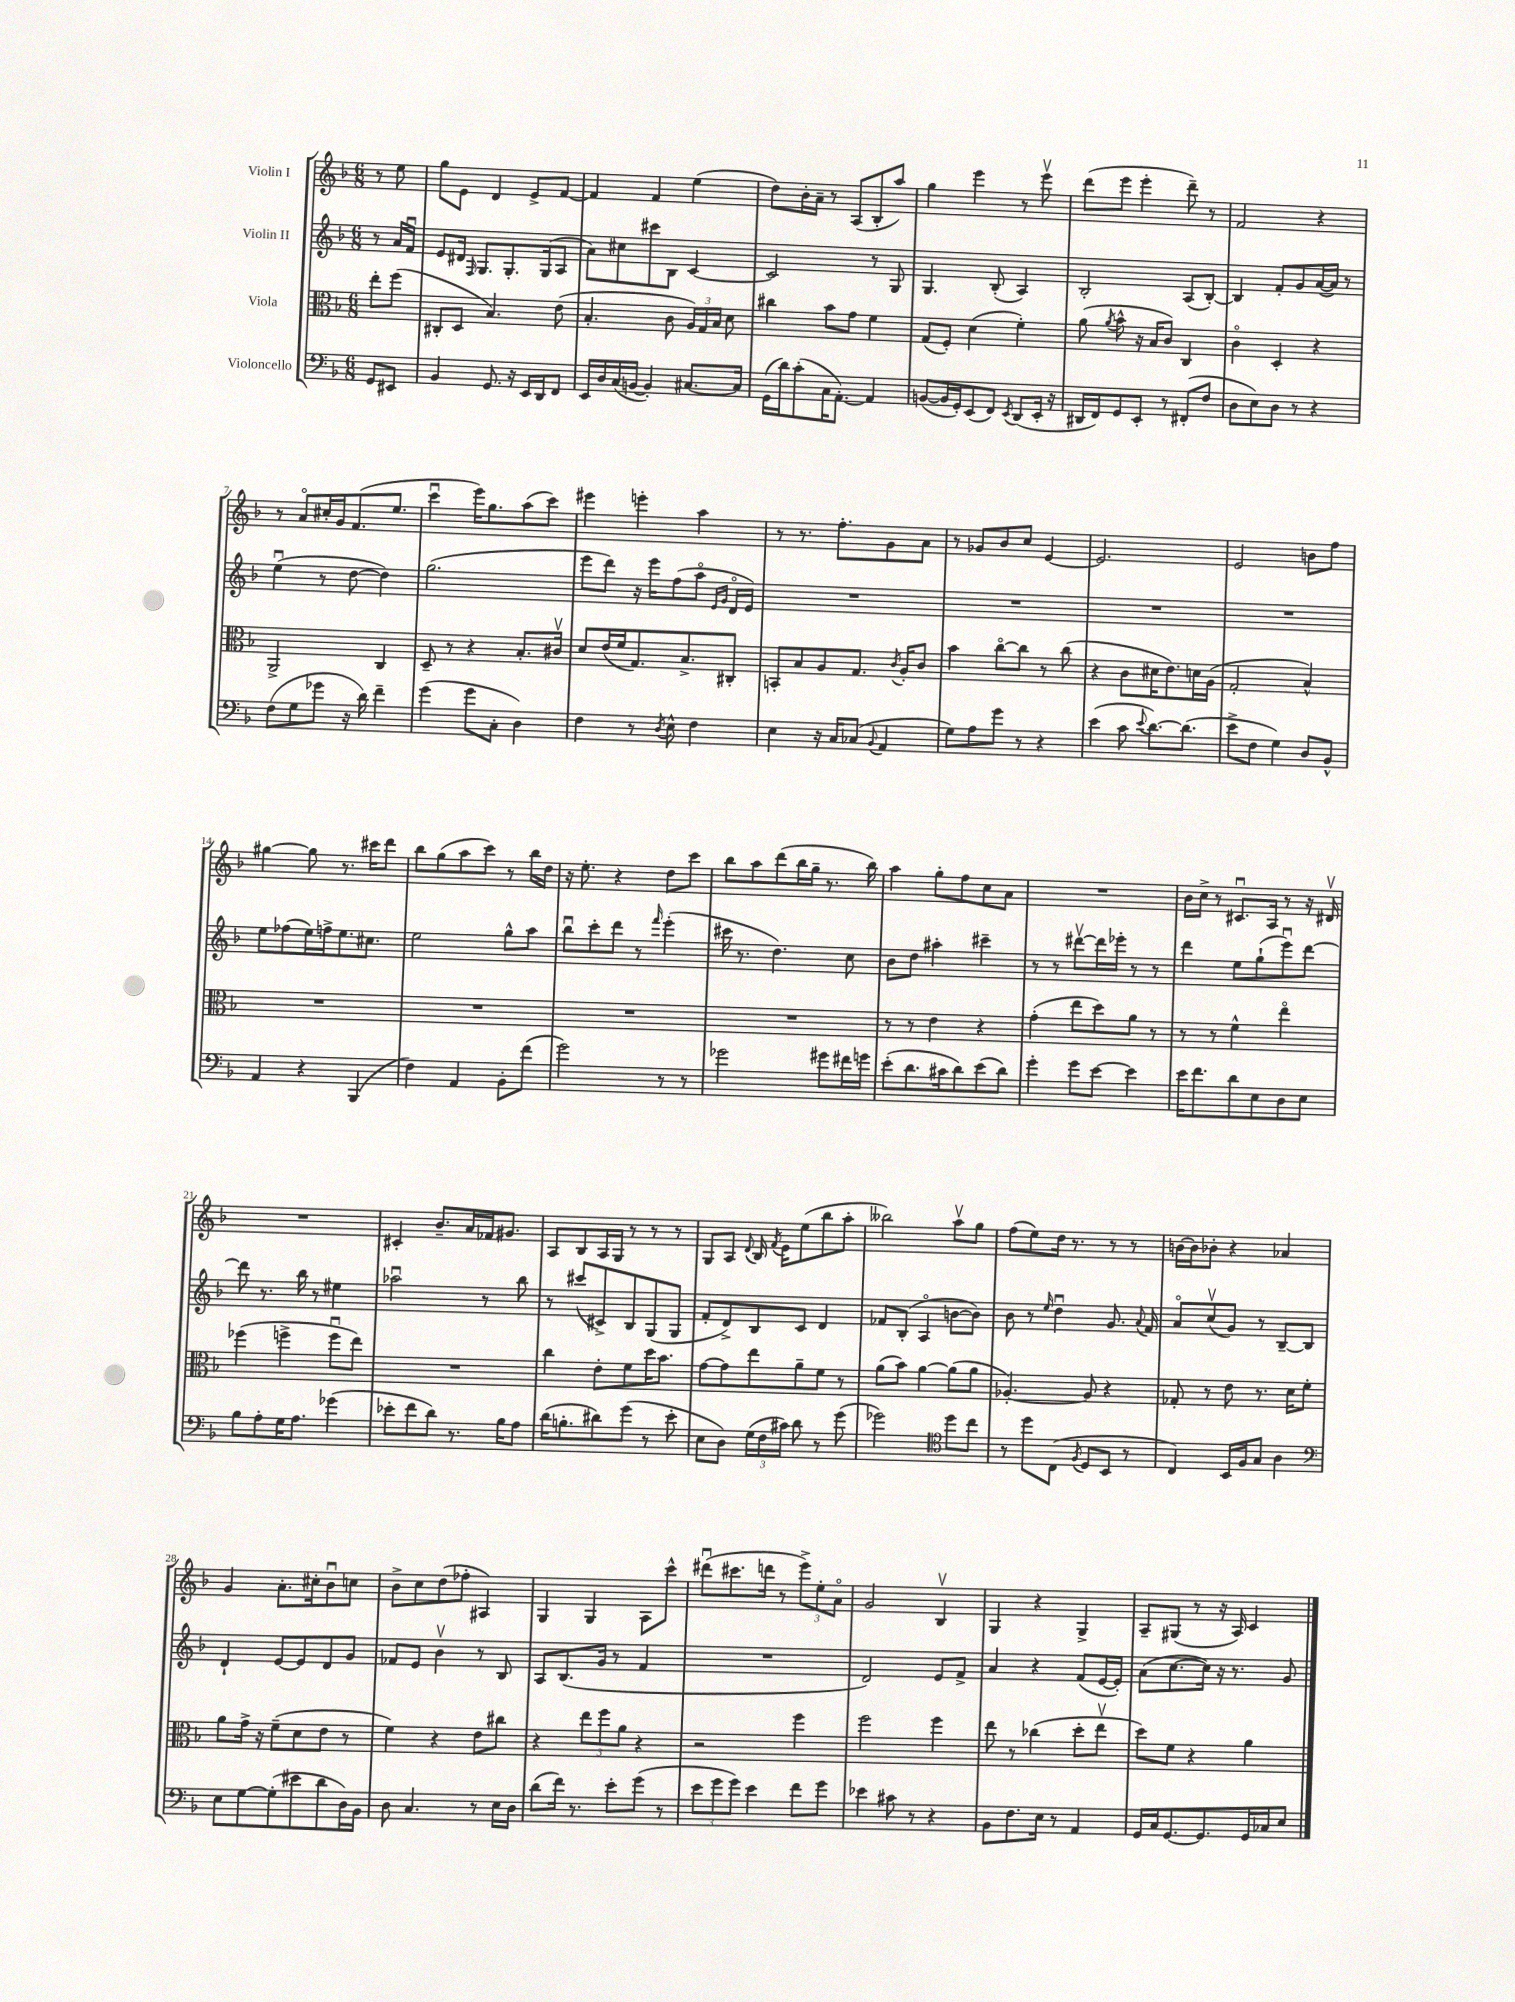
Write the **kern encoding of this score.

**kern	**kern	**kern	**kern
*staff4	*staff3	*staff2	*staff1
*clefF4	*clefC3	*clefG2	*clefG2
*k[b-]	*k[b-]	*k[b-]	*k[b-]
*M6/8	*M6/8	*M6/8	*M6/8
8GG	8ee'	8r	8r
8EE#	(8ff	16a	8ee
.	.	16fu	.
=	=	=	=
4BB-	8C#'	8e	8gg
.	8D	16d#	8e
.	.	16qqF	.
.	.	8.G	.
8.GG	4.B-)	.	4d
.	.	8.G'	.
16r	.	.	.
16EE	.	.	8e^
16DD	.	(16G	.
8FF	(8e	8A	[8f
=	=	=	=
16EE	4.B-'	8a)	4f]
16D	.	.	.
(16C	.	8cc#	.
[16BB	.	.	.
4BB'])	.	8ccc#	4f
.	8c	8B-	.
[8.C#	24A)	[4c	(4ee
.	24G	.	.
.	24B-	.	.
.	8d	.	.
16C#]	.	.	.
=	=	=	=
(16GG	4cc#	2c]	8dd)
16d)	.	.	.
(8c'	.	.	16b-'
.	.	.	16a~
16C	8b-	.	8r
[8.AA')	.	.	.
.	8g	.	(8A
4AA]	4f	8r	8B-'
.	.	8G	8aa)
=	=	=	=
([8BB	(8G	4.G	4gg
16BB]	8F')	.	.
16GG')	.	.	.
(8EE	(4d	.	4eee
8FF)	.	(8B-'	.
8qEE	.	.	.
(8DD	4f')	4A)	8r
16EE'	.	.	8eeev
16r	.	.	.
=	=	=	=
16DD#	(8a	2B-'	(8ddd
16FF)	.	.	.
.	8qa	.	.
8GG	8b-^^	.	8eee
8EE'	16r	.	4eee'
.	16B-	.	.
8r	8c)	.	.
(8FF#'	4C	(8A	8ddd~)
8F	.	[8B-')	8r
=	=	=	=
8D	4co	4B-]	2f
8E)	.	.	.
8D	4D'	8f'	.
8r	.	8g	.
4r	4r	([16a	4r
.	.	16a])	.
.	.	8r	.
=	=	=	=
(8F	2AA^	(4eeu	8r
8G	.	.	8ao
8g-	.	8r	16cc#'
.	.	.	16g
16r	.	[8dd	(8.f
16d)	.	.	.
4f~	4C	4dd])	.
.	.	.	8.ee
=	=	=	=
(4g	8D~	(2.gg	4cccu
.	8r	.	.
8g	4r	.	16eee)
.	.	.	8.gg
8C'	.	.	.
4D)	8.B-'	.	(8aa
.	.	.	8ccc)
.	16c#v	.	.
=	=	=	=
4F	8d	8eee	4eee#
.	(16e	8ddd)	.
.	16f	.	.
8r	8.G)	16r	4eee'
.	.	16eee	.
8qD	.	.	.
8E^^	.	(8ff	.
.	8.B-^	.	.
4F	.	8aao	4aa
.	.	16qqe	.
.	.	16qqg	.
.	8C#'	16do	.
.	.	16e)	.
=	=	=	=
4E	8BB'	2.r	8r
.	8B-	.	8.r
16r	8A	.	.
16C	.	.	8.ff'
(8C-	8.G	.	.
8qqBB-	.	.	.
4AA	.	.	8g
.	8qc	.	.
.	16A'	.	.
.	8c	.	8a
=	=	=	=
8G)	4b-	2.r	8r
8A	.	.	8g-
8g	[8cco	.	8b-
8r	8cc]	.	8cc
4r	8r	.	[4e
.	(8cc	.	.
=	=	=	=
(4e	4r	2.r	2.e]
8c	8c	.	.
8qqe	.	.	.
[8.d)	16d#	.	.
.	8.e)	.	.
(8.d]	.	.	.
.	16d	.	.
.	(16A	.	.
=	=	=	=
8e^	2G'	2.r	2e
8F	.	.	.
4G)	.	.	.
8D	4B-^^)	.	8b
8BB-^^	.	.	8ff
=	=	=	=
4AA	2.r	8ee	[4gg#
.	.	(8ff-	.
4r	.	16ee)	8gg#]
.	.	16ff^	.
.	.	8.ee	8.r
(4BBB-	.	.	.
.	.	8.cc#	16ccc#
.	.	.	8ddd
=	=	=	=
4F)	2.r	2ee	8bb-
.	.	.	(8gg
4AA	.	.	8aa
.	.	.	8ccc)
8BB-'	.	8gg^^	8r
(8f	.	8aa	16bb-
.	.	.	16dd
=	=	=	=
2g)	2.r	8bb-u	16r
.	.	.	8.ee'
.	.	8ccc'	.
.	.	8ddd	4r
.	.	8r	.
.	.	16qqfff	.
8r	.	(4eee'	8dd
8r	.	.	8ccc
=	=	=	=
2g-	2.r	16ccc#	8bb-
.	.	8.r	.
.	.	.	8aa
.	.	4.dd)	(8ddd
.	.	.	16bb-
.	.	.	16gg~
8g#	.	.	8.r
16f#	.	8cc	.
16g	.	.	16bb-)
=	=	=	=
(8e'	8r	8b-	4aa
8.d	8r	8dd	.
.	4e	4aa#'	8gg'
16c#	.	.	.
8d)	.	.	8ff
(8e	4r	4ccc#~	8cc
8d)	.	.	8a
=	=	=	=
4g'	(4g'	8r	2.r
.	.	8r	.
8g	8ee	[8ddd#v	.
[8e	8dd)	16ddd#]	.
.	.	16eee-'	.
4e]	8a	8r	.
.	8r	8r	.
=	=	=	=
16e	8r	4ddd	16b-
8.f	.	.	16cc^
.	8r	.	8r
8d	4f^^	8ee	8.c#u
8E	.	(8gg`	.
.	.	.	16A
8D	4eeo	8eeeu)	8r
8E	.	[8ddd	16r
.	.	.	16d#v
=	=	=	=
8B-	(4ff-	8ddd]	2.r
8A'	.	8.r	.
16G	4ff^	.	.
8.A	.	16bb-	.
.	.	8r	.
(4g-	8ffu	4ee#	.
.	8ee)	.	.
=	=	=	=
8e-'	2.r	2aa-u	4c#'
8f	.	.	.
8d)	.	.	8.b-~
8.r	.	.	.
.	.	.	16a
.	.	8r	16f-
16B-	.	.	8.g#
8A	.	8bb-	.
=	=	=	=
(16d	4cc	8r	8A
8.B'	.	.	.
.	.	(8ccc#	8B-
8d#)	8e'	8c#^)	16A
.	.	.	16G
(8g	8f	8B-	8r
8r	16dd	(8G	8r
.	8.b-	.	.
8e'	.	8G	8r
=	=	=	=
8E	[8g	8f'	8G
8D)	8g]	8d^)	8A
.	.	.	8qqd
(24G	8ee	8B-	16B-
24F	.	.	.
.	.	.	8qf
.	.	.	16e
24c#)	.	.	.
8d	8a~	8c	(8ee
8r	8f	4d	8bb-
(8g	8r	.	8aa'
=	=	=	=
2g-)	(8a	8f-	2bb--)
.	8b-)	(8B-'	.
.	[4a	4Ao	.
*clefC4	*	*	*
8dd	(8a]	[8b	8aav
8cc	8a	8b])	8gg
=	=	=	=
8r	[4.A-')	8b-	(8ff
8dd	.	8r	8ee)
.	.	16qqee	.
(8C	.	4ddu	16dd
.	.	.	8.r
8qF	.	.	.
8D	8A-]	.	.
8BB-	4r	8.g	8r
8r	.	.	8r
.	.	8qqa	.
.	.	16f	.
=	=	=	=
4C)	8G-'	8ao	[16b
.	.	.	16b]
.	8r	(8ccv	8b-'
16BB-	8e	8g)	4r
16F	.	.	.
8G	8.r	8r	.
4A	.	[8B-~	4a-
.	16d	.	.
.	8f'	8B-]	.
=	=	=	=
*clefF4	*	*	*
8E	8a	4d`	4g
[8G	16g^	.	.
.	16r	.	.
(8G']	(8f~	[8e	8.a'
8e#	8d	8e]	.
.	.	.	16cc#'
8d	8e	8d	8b-u
16D)	8r	8g	8cc
16BB-	.	.	.
=	=	=	=
8D	4f)	8f-	8b-^
4.C	.	8e	8cc
.	4r	4b-v	(8dd
.	.	.	8ff-'
8r	8e	8r	4A#)
16E	8cc#	8B-	.
16D	.	.	.
=	=	=	=
(8d	4r	8A	4G
16f)	.	(8.B-	.
8.r	.	.	.
.	12ee	.	4G
.	.	16g	.
.	12ff	.	.
8e'	.	8r	.
.	12a	.	.
(8g	4r	4f	8A
8r	.	.	8ccc^^
=	=	=	=
12e	2r	2.r	(8ddd#u
12g	.	.	.
.	.	.	8.ccc#
12g)	.	.	.
4e	.	.	.
.	.	.	16ddd
.	.	.	8r
8f	4ff	.	12eee^)
.	.	.	12ee'
8g	.	.	.
.	.	.	12ao
=	=	=	=
4e-	2ff	2d)	2g
8c#	.	.	.
8r	.	.	.
4r	4ff	8e	4B-v
.	.	8f^	.
=	=	=	=
8BB-	8ee	4a	4G
8.F	8r	.	.
.	(4cc-	4r	4r
16E	.	.	.
8r	.	.	.
4AA	8dd'	(8f	4G^
.	8eev	[16e	.
.	.	16e'])	.
=	=	=	=
16GG	8dd)	(8a	8A~
16C	.	.	.
[8.GG	8f	[8.cc	(8G#
.	4r	.	8r
8.GG]	.	16cc])	.
.	.	16r	16r
.	.	8.r	16A)
16GG	4a	.	4c
16C-	.	.	.
8E	.	8g	.
==	==	==	==
*-	*-	*-	*-
